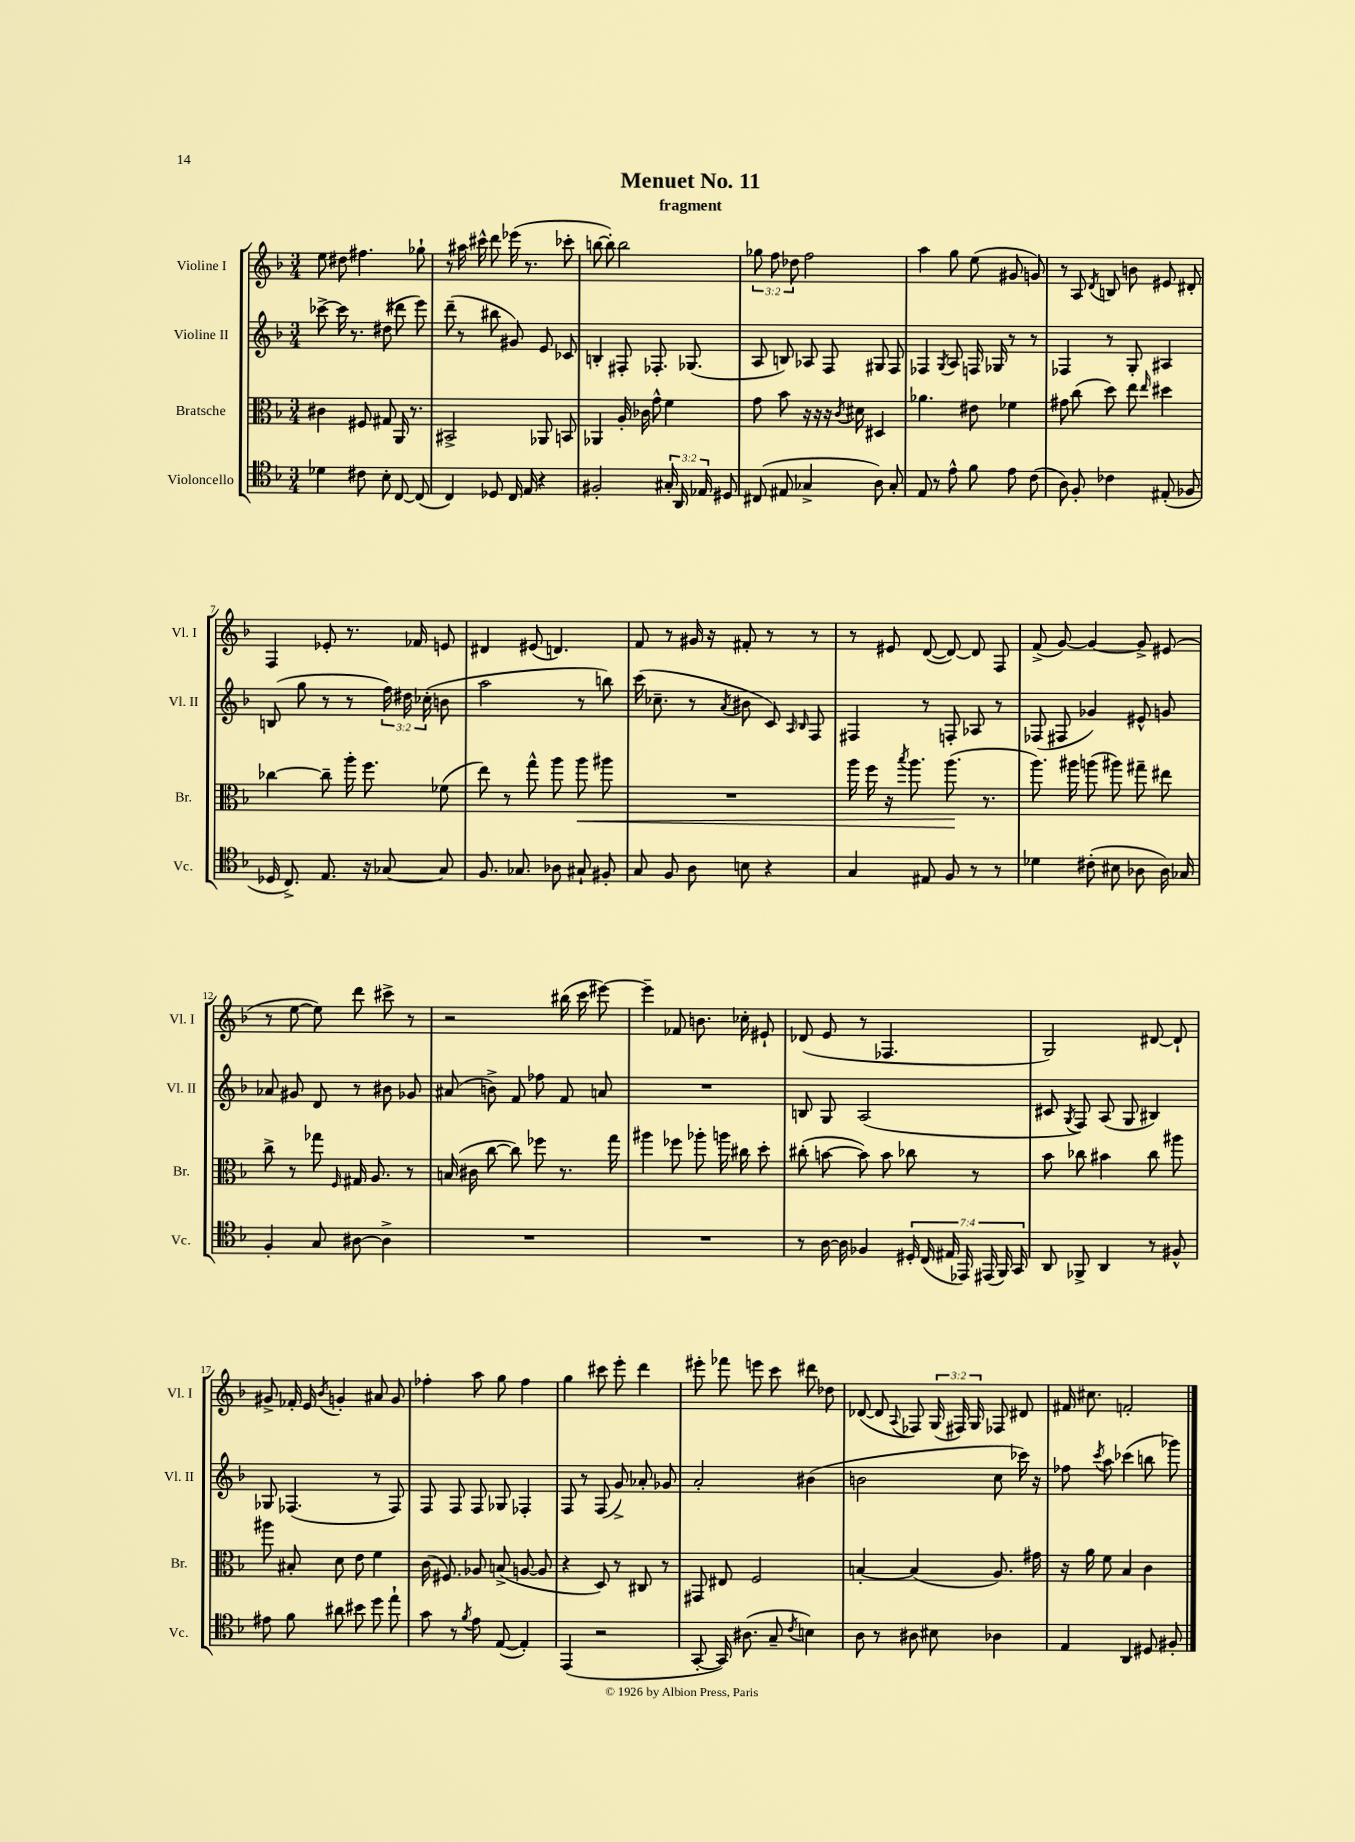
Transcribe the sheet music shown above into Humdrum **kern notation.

**kern	**kern	**kern	**kern
*staff4	*staff3	*staff2	*staff1
*clefC4	*clefC3	*clefG2	*clefG2
*k[b-]	*k[b-]	*k[b-]	*k[b-]
*M3/4	*M3/4	*M3/4	*M3/4
4d-	4c#	[8ccc-^	8ee
.	.	16ccc-]	8dd#
.	.	8.r	.
8c#	8F#	.	4.ff#
8B-'	8G#	(8dd#	.
[8C	16AA	8ddd#	.
.	8.r	.	.
(8C]	.	8eee)	8gg-`
=	=	=	=
4C)	2BB#^	(8ddd~	8r
.	.	8r	16aa#
.	.	.	16ccc#^^
8D-	.	8bb#	8ddd
16C	.	8g#)	(16eee-
16E	.	.	8.r
4r	8AA-	8e	.
.	8BB	8c-	8ccc-'
=	=	=	=
2F#'	4AA-	4B'	[8bb
.	.	.	8bb'])
.	16A'	8F#'	2bb
.	16c-	.	.
.	8g^^	8.F-'	.
24G#'	4f	.	.
24AA	.	.	.
.	.	(8.G-	.
24E-	.	.	.
8D#	.	.	.
=	=	=	=
(8C#	8g	8A	12gg-
.	.	.	12ff
8E#	8b-	8B)	.
.	.	.	12dd-
4G-^	16r	8A-	2ff
.	16r	.	.
.	16r	8F	.
.	8qc	.	.
.	16d#	.	.
8A)	4D#	8G#	.
8G-'	.	8F	.
=	=	=	=
8E	4.a-	4F-	4aa
8r	.	.	.
.	.	8qG	.
8e^^	.	8A	8gg
8f	8e#	16F	(8ee
.	.	16G-	.
8e	4f-	8r	8g#
(8c	.	8r	8g)
=	=	=	=
8A)	8g#	4F-	8r
8F'	(8cc	.	8A
.	.	.	8qd
4c-	8dd)	8r	8B
.	8ee	8G'	8b
.	16qqee	.	.
(8E#'	4dd#	4A#	8e#
8F-	.	.	8d#'
=	=	=	=
16D-	[4cc-	(8B	4F
8.C^)	.	.	.
.	.	8gg	.
8.E	8cc-~]	8r	8e-'
.	16aa'	8r	8.r
16r	8.ff	.	.
[8G-	.	24ff)	.
.	.	24dd#	.
.	.	.	16f-
.	.	(24cc-'	.
8G-]	(8f-	8b	8e
=	=	=	=
8.F	8ee)	2aa	4d#
.	8r	.	.
8.G-	.	.	.
.	8gg^^	.	(8e#
8A-	8aa	.	4.d)
8G#`	8aa	8r	.
8F#'	8aa#	8bb)	.
=	=	=	=
8G	2.r	(16ccc	8f
.	.	8.cc-~	.
8F	.	.	8r
8A	.	8r	16g#
.	.	.	16r
.	.	8qa	.
8B	.	8b#	8f#'
4r	.	8c)	8r
.	.	16qqA	.
.	.	16qqB-	.
.	.	8F	8r
=	=	=	=
4G	16aa	4F#	8r
.	16ff	.	.
.	16r	.	8e#
.	8qbb-	.	.
.	8.aa	.	.
8E#	.	8r	([8d
8F	(8.aa	8F'	8d_)
8r	.	8A-	8d]
.	8.r	.	.
8r	.	8r	8F
=	=	=	=
4d-	8.aa)	(8F-	(8f^
.	.	8F#	[8g)
.	16aa#	.	.
(8c#'	(8aa	4g-)	4g_
8B#	8aa#)	.	.
8A-	8gg#~	8e#^^	8g^]
16A-)	8ee#	8g	(8e#
16G-	.	.	.
=	=	=	=
4F'	8cc^	8a-	8r
.	8r	8g#	[8ee
8G	8gg-	8d	8ee])
.	16qqF	.	.
[8A#	16G#	8r	8ddd
.	8.A	.	.
4A#^]	.	8b#	8ccc#^
.	8r	8g-	8r
=	=	=	=
2.r	(16B	(8a#	2r
.	16c#	.	.
.	[8cc	8b^)	.
.	8cc])	8f	.
.	8ff-	8ff-	.
.	8.r	8f	(16bb#
.	.	.	16ccc
.	.	8a	[8eee#)
.	16gg	.	.
=	=	=	=
2.r	4aa#	2.r	4eee#~]
.	8ff-	.	8f-
.	8aa-'	.	8.b
.	16aa	.	.
.	16cc#	.	16cc-'
.	8dd'	.	8e#`
=	=	=	=
8r	(8cc#'	8B	(8d-
[16A	[8b	8G	8e
16A]	.	.	.
4F-	8b])	(2A	8r
.	8b	.	4.F-
28D#'	8cc-	.	.
(28C	.	.	.
28E#	.	.	.
28EE-)	.	.	.
.	8r	.	.
(28EE#	.	.	.
28FF)	.	.	.
28GG	.	.	.
=	=	=	=
8AA	8b-	8c#	2G)
.	.	8qG	.
8FF-^	8cc-	8F)	.
4AA	4b#	(8A	.
.	.	8G	.
8r	8cc-	4B#)	[8d#
8F#^^	8aa#	.	8d#`]
=	=	=	=
8e#	8aa#	8G-	8g#^
8f	8B#'	(4.F-	16f-'
.	.	.	16e
.	.	.	8qb-
8a#	8d	.	4g'
8b#	8e	.	.
8dd	4f	8r	8a#
8ee`	.	8F-)	8g
=	=	=	=
8g	(16c	8F	4ff-'
.	8.F#)	.	.
8r	.	8F	.
8qf	.	.	.
8e	8A-	8F	8aa
([8E	(8B^	8G-	8gg
4E'])	[8A	4F-'	4ff-
.	8A]	.	.
=	=	=	=
(4EE	4r	8F	4gg
.	.	8r	.
2r	8D)	(8F	8ccc#
.	8r	8g^)	8eee'
.	8C#	8a-'	4ddd
.	8r	8g-	.
=	=	=	=
[8GG'	8GG#	2a'	8eee#'
16GG])	8E#	.	8fff-
(8.A#	.	.	.
.	2F	.	8eee
8G~	.	.	8ccc
8qc	.	.	.
4B)	.	(4b#	8ddd#
.	.	.	8dd-
=	=	=	=
8A	[4B'	2b	([8d-
8r	.	.	8d-]
.	.	.	8qqA
8A#	(4B]	.	8F-)
8B#	.	.	(24G
.	.	.	24F#)
.	.	.	24G
4A-	8.A)	8cc	8F-
.	.	16ccc-)	8d#
.	16g#	16r	.
=	=	=	=
4E	16r	8ff-	16f#
.	16a	.	8.cc#
.	.	8qccc	.
.	8f	8aa	.
4AA	4B-	(4ccc-	2f'
8D#	4c	8bb	.
8F#'	.	8ggg-)	.
==	==	==	==
*-	*-	*-	*-
